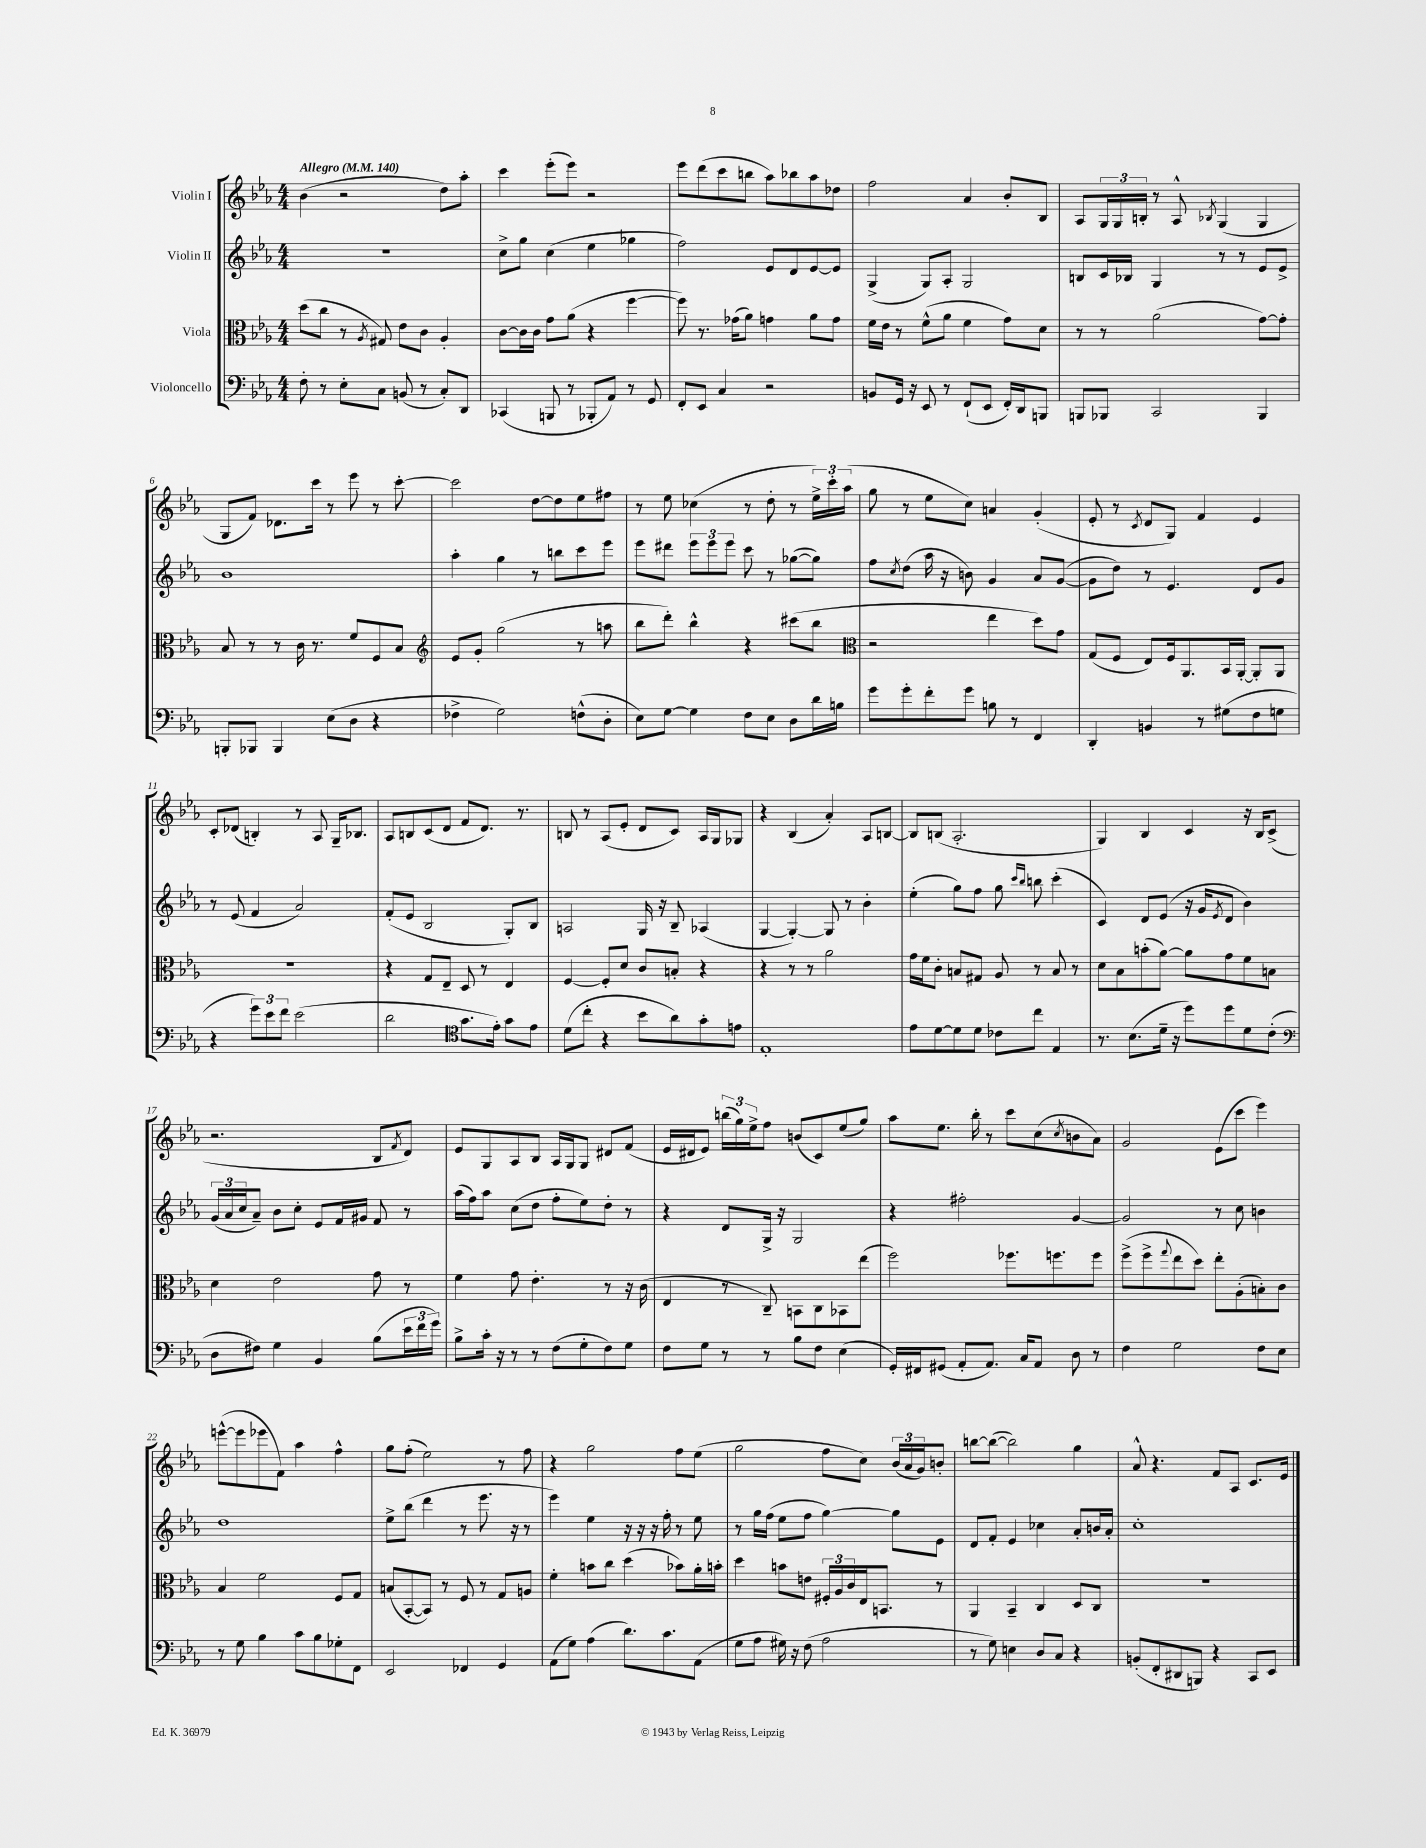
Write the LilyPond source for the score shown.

<<
\new StaffGroup <<
\new Staff = "s0" \with { instrumentName = "Violin I" } {
    \clef treble \key ees \major \numericTimeSignature \time 4/4 \tempo "Allegro" 4 = 140
    bes'4( r2 d''8) aes''8-. |
    c'''4 ees'''8-.( ees'''8) r2 |
    ees'''8 d'''8( c'''8 b''8 aes''8) bes''8 aes''8 des''8 |
    f''2 aes'4 bes'8-. bes8 |
    aes8 \tuplet 3/2 { g16 g16 b16-. } r8 aes8-^ \acciaccatura { bes8 } g4( g4 |
    g8 f'8) des'8. c'''16 r8 ees'''8 r8 c'''8~-. |
    c'''2 d''8~ d''8 ees''8 fis''8 |
    r8 ees''8 ces''4( r8 d''8-. r8 \tuplet 3/2 { ees''16->) c'''16-. aes''16( } |
    g''8 r8 ees''8 c''8) a'4 g'4-.( |
    ees'8-. r8 \acciaccatura { c'8 } d'8 g8) f'4 ees'4 |
    c'8-. des'8( b4-.) r8 aes8 g16-- bes8. |
    aes8 b8 c'8( d'8 f'8 d'8.) r8. |
    b8 r8 aes8( ees'8-. d'8 c'8) aes16 g16 ges8 |
    r4 bes4( aes'4-.) aes8 b8~ |
    b8 b8( aes2.-. |
    g4) bes4 c'4 r16 bes16 c'8->( |
    r2. bes8 \acciaccatura { f'8 } d'8) |
    ees'8 g8 aes8 bes8 aes16 g16 g8 dis'8 f'8( |
    ees'16 dis'16 ees'8) \tuplet 3/2 { b''16( g''16) ees''16-> } f''8 b'8( c'8) ees''8( g''8) |
    aes''8 ees''8. bes''16-. r8 c'''8 c''8( \acciaccatura { c''8 } b'8 aes'8) |
    g'2 ees'8( c'''8 ees'''4) |
    e'''8~-^( e'''8 ees'''8 f'8) aes''4 f''4-^ |
    g''8 f''8-.( ees''2) r8 f''8 |
    r4 g''2 f''8 ees''8( |
    g''2 f''8 c''8) \tuplet 3/2 { bes'16( aes'16 g'16) } b'8-. |
    b''8~ b''8~( b''2) g''4 |
    aes'8-^ r4. f'8 aes8 c'8. ees'16 \bar "|." |
}
\new Staff = "s1" \with { instrumentName = "Violin II" } {
    \clef treble \key ees \major \numericTimeSignature \time 4/4
    R1 |
    c''8-> g''8 c''4( ees''4 ges''4 |
    f''2) ees'8 d'8 ees'8~ ees'8 |
    g4->( g8) aes8-. g2 |
    b8 c'16 bes16 g4 r8 r8 ees'8 ees'8-> |
    bes'1 |
    aes''4-. g''4 r8 b''8 c'''8 ees'''8 |
    ees'''8 dis'''8 \tuplet 3/2 { ees'''8 ees'''8 ees'''8 } c'''8 r8 ges''8~( ges''8) |
    f''8 \acciaccatura { c''8 } d''8( aes''16 r16 b'8) g'4 aes'8 g'8~( |
    g'8 d''8) r8 ees'4. d'8 g'8 |
    r8 ees'8( f'4 aes'2) |
    f'8-.( ees'8 bes2 g8-.) bes8 |
    a2 g16 r16 bes8-- aes4( |
    g4~ g4~-.) g8 r8 bes'4-. |
    ees''4-.( g''8) f''8 g''8 \grace { c'''16 bes''16 } b''8 c'''4-.( |
    c'4) d'8 ees'8( r16 g'16 \acciaccatura { ees'8 } d'8 bes'4) |
    \tuplet 3/2 { g'16( aes'16 c''16 } aes'8--) bes'8 c''8-. ees'8 f'16 gis'16 f'8 r8 |
    aes''16( f''16) aes''8 c''8( d''8 f''8-. ees''8) d''8-. r8 |
    r4 d'8 g16-> r16 g2 |
    r4 fis''2-. g'4~ |
    g'2 r8 c''8 b'4 |
    d''1 |
    ees''8-> bes''8( d'''4 r8 ees'''8. r16 r8 |
    ees'''4) ees''4 r16 r16 r16 f''16-. r8 ees''8 |
    r8 g''16 f''16( ees''8 f''8 g''4~) g''8 ees'8 |
    d'8 f'8-. ees'4 ces''4 aes'8-. b'16 aes'16-. |
    c''1-. \bar "|." |
}
\new Staff = "s2" \with { instrumentName = "Viola" } {
    \clef alto \key ees \major \numericTimeSignature \time 4/4
    d''8( c''8 r8 \acciaccatura { aes8 } gis8) ees'8 c'8 aes4-. |
    c'8~ c'16 c'16 g'8 aes'8( r4 f''4~ |
    f''8) r8. ges'16( aes'8) g'4 aes'8 g'8 |
    f'16 ees'16 r8 f'8-^( aes'8 f'4 g'8) d'8 |
    r8 r8 aes'2( g'8~) g'8-. |
    bes8 r8 r8 c'16 r8. f'8 f8 bes8 |
    \clef treble ees'8 g'8-. g''2( r8 a''8 |
    bes''8 d'''8-.) bes''4-^ r4 cis'''8( bes''8 |
    \clef alto r2 ees''4 d''8) g'8 |
    g8( f8 ees8) f16 aes,8. bes,16 aes,16~-. aes,8-. aes,8 |
    R1 |
    r4 g8 ees8-- d8 r8 ees4 |
    f4~ f8-. d'8 c'8 b8-. r4 |
    r4 r8 r8 aes'2 |
    g'16 f'16 c'8-. b8 gis8 aes8 r8 b8 r8 |
    d'8 bes8 b'8-.( aes'8~) aes'8 g'8 f'8 b8 |
    d'4 ees'2 g'8 r8 |
    f'4 g'8 ees'4.-. r8 r16 c'16( |
    ees4 r8 c8--) b,8 c8 bes,8 ees''8( |
    f''2) fes''8. f''8. f''8 |
    f''8->( f''8-> \appoggiatura { g''8 } ees''8 d''8) ees''8-. aes8-.( b8-.) c'8 |
    bes4 f'2 f8 g8 |
    b8( bes,8~-. bes,8) r8 f8 r8 g8 a8 |
    f'4-. b'8 c''8 d''4( bes'8) aes'16-. b'16-. |
    d''4 b'8 e'8 \tuplet 3/2 { fis16-. aes16 c'16 } ees16 b,8. r8 |
    aes,4 bes,4-- c4 d8 c8 |
    R1 \bar "|." |
}
\new Staff = "s3" \with { instrumentName = "Violoncello" } {
    \clef bass \key ees \major \numericTimeSignature \time 4/4
    f8-. r8 ees8-. c8 b,8( r8 c8-.) d,8 |
    ces,4( b,,8 r8 bes,,8-. aes,8) r8 g,8 |
    f,8-. ees,8 c4 r2 |
    b,8 g,16 r16 ees,8 r8 f,8-!( ees,8 f,16-.) d,16 b,,8 |
    b,,8 bes,,8 c,2 bes,,4 |
    b,,8-. bes,,8 bes,,4 ees8( d8 r4 |
    fes4-> g2) f8-^( d8-. |
    ees8) g8~ g4 f8 ees8 d8 d'16 b16 |
    g'8 g'8-. f'8-. g'8 b8 r8 f,4 |
    d,4-. b,4 r8 gis8( f8 g8 |
    r4 \tuplet 3/2 { g'8) ees'8 f'8 } ees'2( |
    d'2 \clef tenor g'8. ees'16-.) g'8 ees'8 |
    d'8( c''8-. r4 bes'8 aes'8) g'8-. e'8 |
    ees1-. |
    ees'8 d'8~ d'8 d'8 ces'8 c''8 ees4 |
    r8. bes8.( d'16-- r16 d''8) d''8 d'8 c'8-.( |
    \clef bass d8 fis8) g4 bes,4 bes8( \tuplet 3/2 { ees'16 f'16 g'16) } |
    bes8-> c'16-. r16 r8 r8 f8( g8-. f8) g8 |
    f8 g8 r8 r8 bes8 f8 ees4( |
    g,16-.) fis,16 gis,8( aes,8-. aes,8.) c16 aes,8 d8 r8 |
    f4 g2 f8 ees8 |
    r8 g8 bes4 c'8 bes8 ges8-. f,8 |
    ees,2 fes,4 g,4 |
    aes,8( g8) aes4( d'8.) c'8. aes,8( |
    g8 aes8 gis16) r16 f8( aes2 |
    r8 g8) e4 d8 c8 r4 |
    b,8-.( f,8-. dis,8 b,,8) r4 c,8 ees,8 \bar "|." |
}
>>
>>
